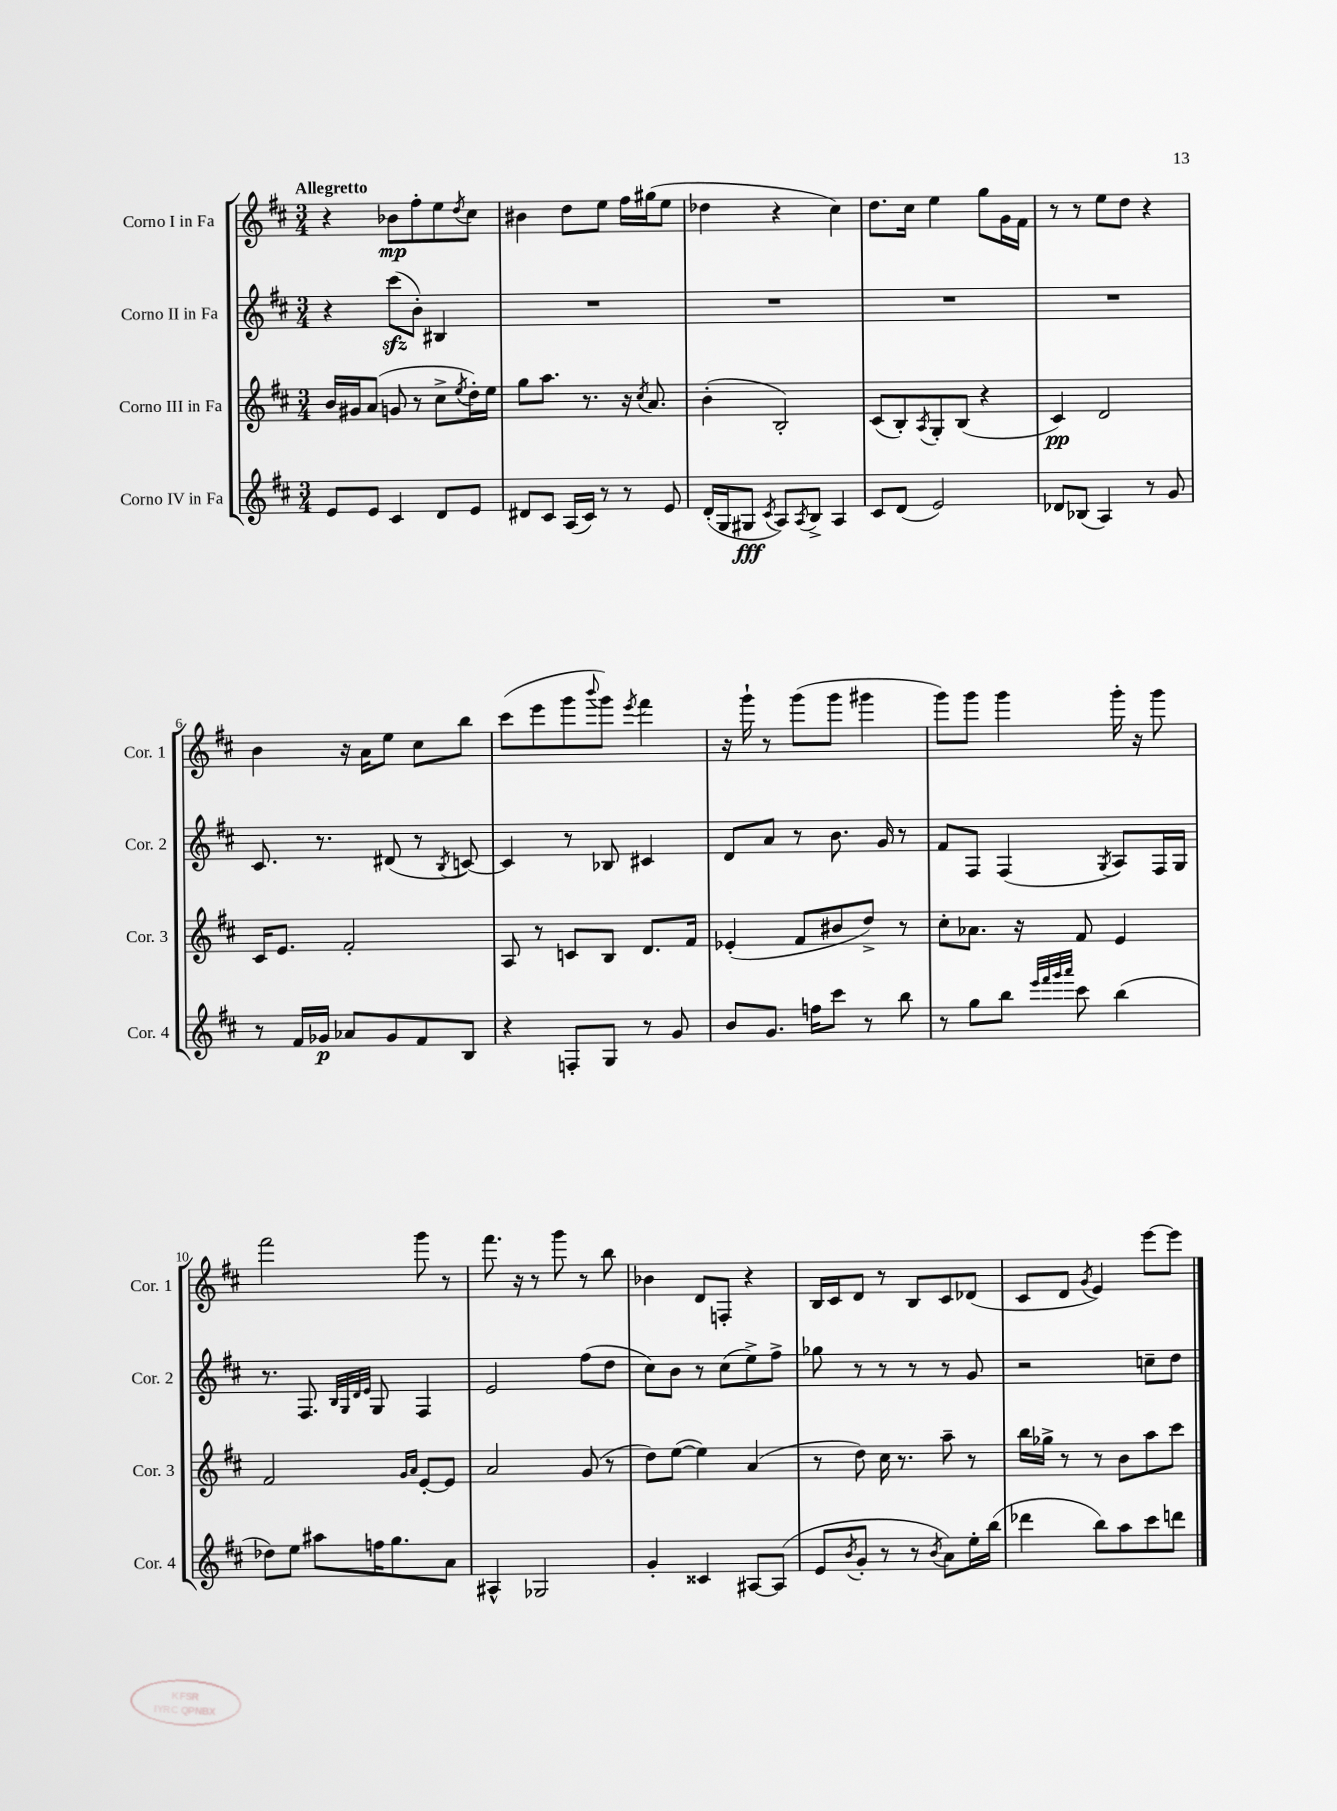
<<
\new StaffGroup <<
\new Staff = "s0" \with { instrumentName = "Corno I in Fa" shortInstrumentName = "Cor. 1" } {
    \clef treble \key d \major \numericTimeSignature \time 3/4 \tempo "Allegretto"
    r4 bes'8\mp fis''8-. e''8 \acciaccatura { d''8 } cis''8 |
    bis'4 d''8 e''8 fis''16 gis''16( e''8 |
    des''4 r4 cis''4) |
    d''8. cis''16 e''4 g''8 g'16 fis'16 |
    r8 r8 e''8 d''8 r4 |
    b'4 r16 a'16 e''8 cis''8 b''8 |
    cis'''8( e'''8 g'''8 \appoggiatura { b'''8 } g'''8) \acciaccatura { e'''8 } fis'''4 |
    r16 g'''16-! r8 g'''8( g'''8 gis'''4 |
    g'''8) g'''8 g'''4 g'''16-. r16 g'''8 |
    fis'''2 g'''8 r8 |
    fis'''8. r16 r8 g'''8 r8 b''8 |
    bes'4 d'8 f8-. r4 |
    b16 cis'16 d'8 r8 b8 cis'8 des'8( |
    cis'8 d'8 \acciaccatura { g'8 } e'4) e'''8~ e'''8 \bar "|." |
}
\new Staff = "s1" \with { instrumentName = "Corno II in Fa" shortInstrumentName = "Cor. 2" } {
    \clef treble \key d \major \numericTimeSignature \time 3/4
    r4 cis'''8\sfz( b'8-.) bis4 |
    R2. |
    R2. |
    R2. |
    R2. |
    cis'8. r8. dis'8( r8 \acciaccatura { b8 } c'8~) |
    c'4 r8 bes8 cis'4 |
    d'8 a'8 r8 b'8. g'16 r8 |
    fis'8 fis8 fis4( \acciaccatura { g8 } a8) fis16 g16 |
    r8. fis8. \grace { b32 g32 d'32 e'32 } g8 fis4 |
    e'2 fis''8( d''8 |
    cis''8) b'8 r8 cis''8( e''8->) fis''8-> |
    ges''8 r8 r8 r8 r8 g'8 |
    r2 c''8-- d''8 \bar "|." |
}
\new Staff = "s2" \with { instrumentName = "Corno III in Fa" shortInstrumentName = "Cor. 3" } {
    \clef treble \key d \major \numericTimeSignature \time 3/4
    b'16 gis'16 a'8( g'8 r8 cis''8-> \acciaccatura { e''8 } d''16-.) e''16 |
    g''8 a''8. r8. r16 \acciaccatura { cis''8 } a'8. |
    b'4-.( b2-.) |
    cis'8( b8-.) \acciaccatura { a8 } g8-. b8( r4 |
    cis'4\pp) d'2 |
    cis'16 e'8. fis'2-. |
    a8 r8 c'8 b8 d'8. fis'16 |
    ees'4-.( fis'8 bis'8 d''8->) r8 |
    cis''8-. aes'8. r16 fis'8 e'4 |
    fis'2 \grace { g'16 a'16 } e'8~-. e'8 |
    a'2 g'8( r8 |
    d''8) e''8~( e''4) a'4( |
    r8 d''8) cis''16 r8. a''8-- r8 |
    b''16 ges''16-> r8 r8 b'8 a''8 cis'''8 \bar "|." |
}
\new Staff = "s3" \with { instrumentName = "Corno IV in Fa" shortInstrumentName = "Cor. 4" } {
    \clef treble \key d \major \numericTimeSignature \time 3/4
    e'8 e'8 cis'4 d'8 e'8 |
    dis'8 cis'8 a16( cis'16) r8 r8 e'8 |
    d'16-.( g16 gis8\fff \acciaccatura { cis'8 } a8) \acciaccatura { a8 } b8-> a4 |
    cis'8 d'8( e'2) |
    des'8 bes8( a4) r8 g'8 |
    r8 fis'16 ges'16\p aes'8 ges'8 fis'8 b8 |
    r4 f8-. g8 r8 g'8 |
    b'8 g'8. f''16 cis'''8 r8 b''8 |
    r8 g''8 b''8 \grace { e'''32 fis'''32 g'''32 a'''32 } cis'''8 b''4( |
    des''8) e''8 ais''8 f''16 g''8. a'8 |
    ais4-^ ges2 |
    g'4-. cisis'4 ais8~ ais8( |
    e'8 \acciaccatura { b'8 } g'8-. r8 r8 \acciaccatura { b'8 } a'8) e''16-. b''16( |
    des'''4 b''8) a''8 cis'''8 d'''8 \bar "|." |
}
>>
>>
